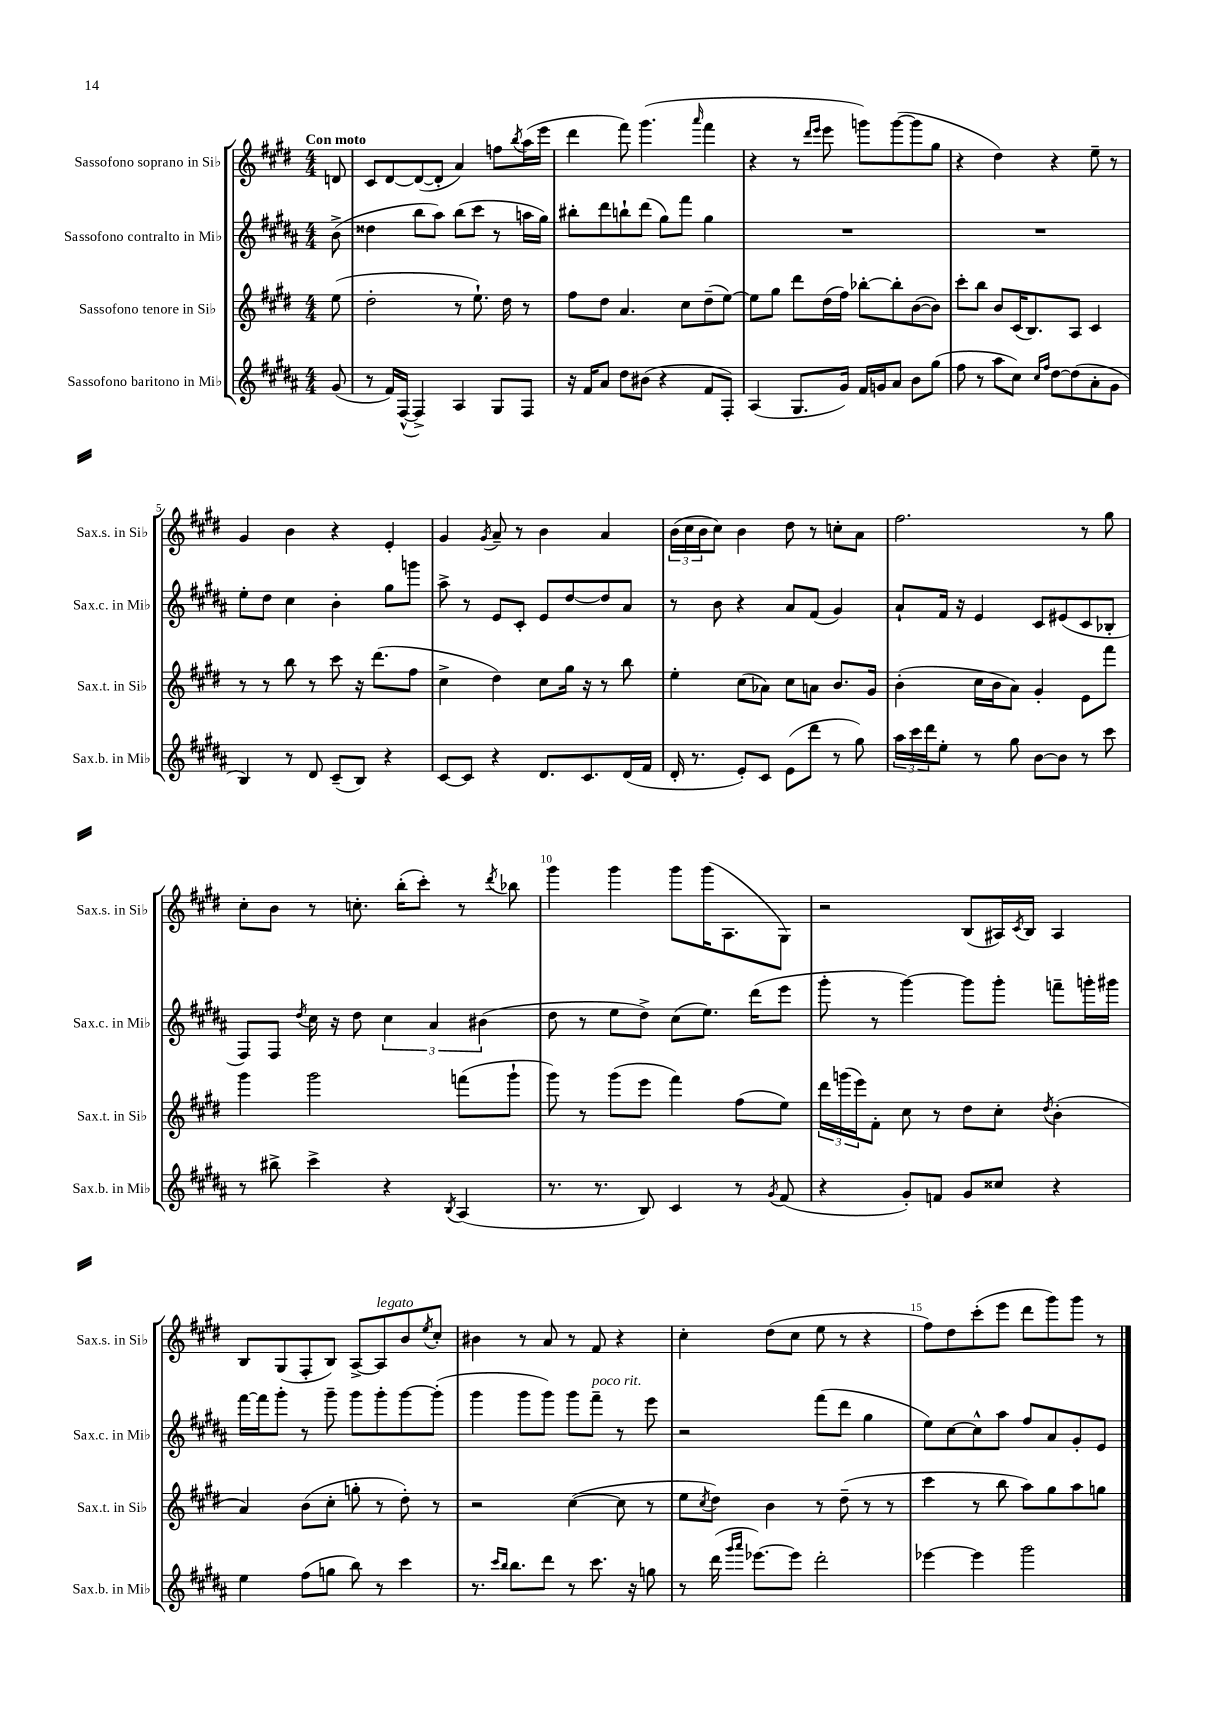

**kern	**kern	**kern	**kern
*staff4	*staff3	*staff2	*staff1
*clefG2	*clefG2	*clefG2	*clefG2
*k[f#c#g#d#a#]	*k[f#c#g#d#]	*k[f#c#g#d#a#]	*k[f#c#g#d#]
*M4/4	*M4/4	*M4/4	*M4/4
(8g#	(8ee	(8b^	8d
=	=	=	=
8r	2dd#'	4dd##	8c#
16f#)	.	.	[8d#
([16F#^^	.	.	.
4F#^])	.	8bb	(8d#_
.	.	8aa#)	8d#']
4A#	8r	(8bb	4a)
.	8.ee`)	8ccc#	.
8G#	.	8r	8ff
.	16dd#	.	.
.	.	.	8qbb
8F#	8r	16aa	(16aa
.	.	16gg#)	16eee
=	=	=	=
16r	8ff#	8bb#'	4ddd#
16f#	.	.	.
8a#	8dd#	8ddd#	.
8dd#	4.a	8bb`	8fff#)
(8b#	.	(8ddd#	(4.ggg#
4r	.	8gg#)	.
.	8cc#	8fff#	.
.	.	.	16qqaaa
8f#	(8dd#~	4gg#	4fff#
8F#')	[8ee)	.	.
=	=	=	=
(4A#	8ee]	1r	4r
.	8gg#	.	.
8.G#	8ddd#	.	8r
.	.	.	16qqddd#
.	.	.	16qqeee
.	(16dd#	.	8eee
16g#)	16ff#)	.	.
16f#	[8bb-'	.	8ggg)
16g	.	.	.
8a#	8bb-']	.	([8ggg
8b	([8b	.	8ggg]
(8gg#	8b])	.	8gg#
=	=	=	=
8ff#	8ccc#'	1r	4r
8r	8bb	.	.
8aa#	8b	.	4dd#)
8cc#)	(16c#	.	.
.	8.B)	.	.
16qqcc#	.	.	.
16qqff#	.	.	.
[8dd#	.	.	4r
(8dd#]	8A	.	.
8a#'	4c#	.	8ee~
8g#	.	.	8r
=	=	=	=
4B)	8r	8ee'	4g#
.	8r	8dd#	.
8r	8bb	4cc#	4b
8d#	8r	.	.
(8c#~	8ccc#	4b'	4r
8B)	16r	.	.
.	(8.ddd#	.	.
4r	.	8gg#	4e'
.	8ff#	8ggg	.
=	=	=	=
[8c#	4cc#^	8aa#^	4g#
8c#]	.	8r	.
.	.	.	8qg#
4r	4dd#)	8e	8a~
.	.	8c#'	8r
8.d#	8cc#	8e	4b
.	16gg#	[8dd#	.
8.c#	16r	.	.
.	8r	8dd#]	4a
(16d#	8bb	8a#	.
16f#	.	.	.
=	=	=	=
16d#'	4ee'	8r	(24b
.	.	.	24cc#
8.r	.	.	.
.	.	.	24b
.	.	8b	8cc#)
8e')	(8cc#	4r	4b
8c#	8a-)	.	.
(8e	8cc#	8a#	8dd#
8ddd#	8a	(8f#	8r
8r	8.b	4g#)	8cc'
8gg#)	.	.	8a
.	16g#	.	.
=	=	=	=
24aa#	(4b'	8a#`	2.ff#
24ccc#	.	.	.
24ddd#	.	.	.
8ee'	.	16f#	.
.	.	16r	.
8r	16cc#	4e	.
.	16b	.	.
8gg#	8a)	.	.
[8b	4g#'	8c#	.
8b]	.	(8e#	.
8r	8e	8c#	8r
8ccc#	8fff#	8B-'	8gg#
=	=	=	=
8r	4ggg#	8F#)	8cc#'
8bb#^	.	8F#	8b
.	.	8qdd#	.
4ccc#^	2ggg#	16cc#	8r
.	.	16r	.
.	.	8dd#	8.cc'
4r	.	6cc#	.
.	.	.	(16bb'
.	.	.	8ccc#')
.	.	6a#	.
8qB	.	.	.
(4A#	(8fff	.	8r
.	.	(6b#	.
.	.	.	8qddd#
.	8ggg#`	.	8bb-
=	=	=	=
8.r	8ggg#)	8dd#	4ggg#
.	8r	8r	.
8.r	.	.	.
.	(8ggg#	8ee	4ggg#
8B)	8eee	8dd#^)	.
4c#	4fff#)	(8cc#	8ggg#
.	.	8.ee)	(16ggg#
.	.	.	8.A
8r	(8ff#	.	.
.	.	(16ddd#	.
8qg#	.	.	.
(8f#	8ee)	8eee	8G#)
=	=	=	=
4r	24ddd#	8ggg#'	2r
.	(24ggg	.	.
.	24eee)	.	.
.	8f#'	8r	.
8g#')	8cc#	[4ggg#)	.
8f	8r	.	.
8g#	8dd#	8ggg#]	(8B
8cc##	8cc#'	8ggg#'	16A#)
.	.	.	8qc#
.	.	.	16B
.	8qdd#	.	.
4r	(4b'	8fff~	4A#
.	.	16ggg'	.
.	.	16ggg#	.
=	=	=	=
4ee	4a)	[16fff#	8B
.	.	16fff#]	.
.	.	8ggg#'	(8G#
(8ff#	(8b	8r	8F#'
8gg	8cc#'	8ggg#~	8B)
8bb)	8gg'	8ggg#	[8A^
8r	8r	8ggg#'	8A]
4ccc#	8dd#')	[8ggg#	8b
.	.	.	8qee
.	8r	(8ggg#']	8cc#'
=	=	=	=
8.r	2r	4ggg#	4b#
16qqccc#	.	.	.
16qqbb	.	.	.
8.bb	.	.	.
.	.	8ggg#	8r
8ddd#	.	8ggg#)	8a
8r	([4cc#	8ggg#	8r
8.ccc#	.	8fff#~	8f#
.	8cc#]	8r	4r
16r	.	.	.
8gg	8r	8eee	.
=	=	=	=
8r	8ee	2r	4cc#'
.	8qcc#	.	.
(16ddd#	8dd#)	.	.
16qqggg#	.	.	.
16qqaaa#	.	.	.
[8.eee-)	.	.	.
.	4b	.	(8dd#
8eee-]	.	.	8cc#
2ddd#'	8r	(8fff#	8ee
.	(8dd#~	8ddd#	8r
.	8r	4gg#	4r
.	8r	.	.
=	=	=	=
[4eee-	4ccc#	8ee)	8ff#)
.	.	[8cc#	8dd#
4eee-]	8r	8cc#^^]	(8ccc#'
.	8bb	8aa#	8eee
2ggg#	8aa)	8ff#	8ddd#
.	8gg#	8a#	8ggg#)
.	8aa	8g#'	8ggg#
.	8gg	8e	8r
==	==	==	==
*-	*-	*-	*-
